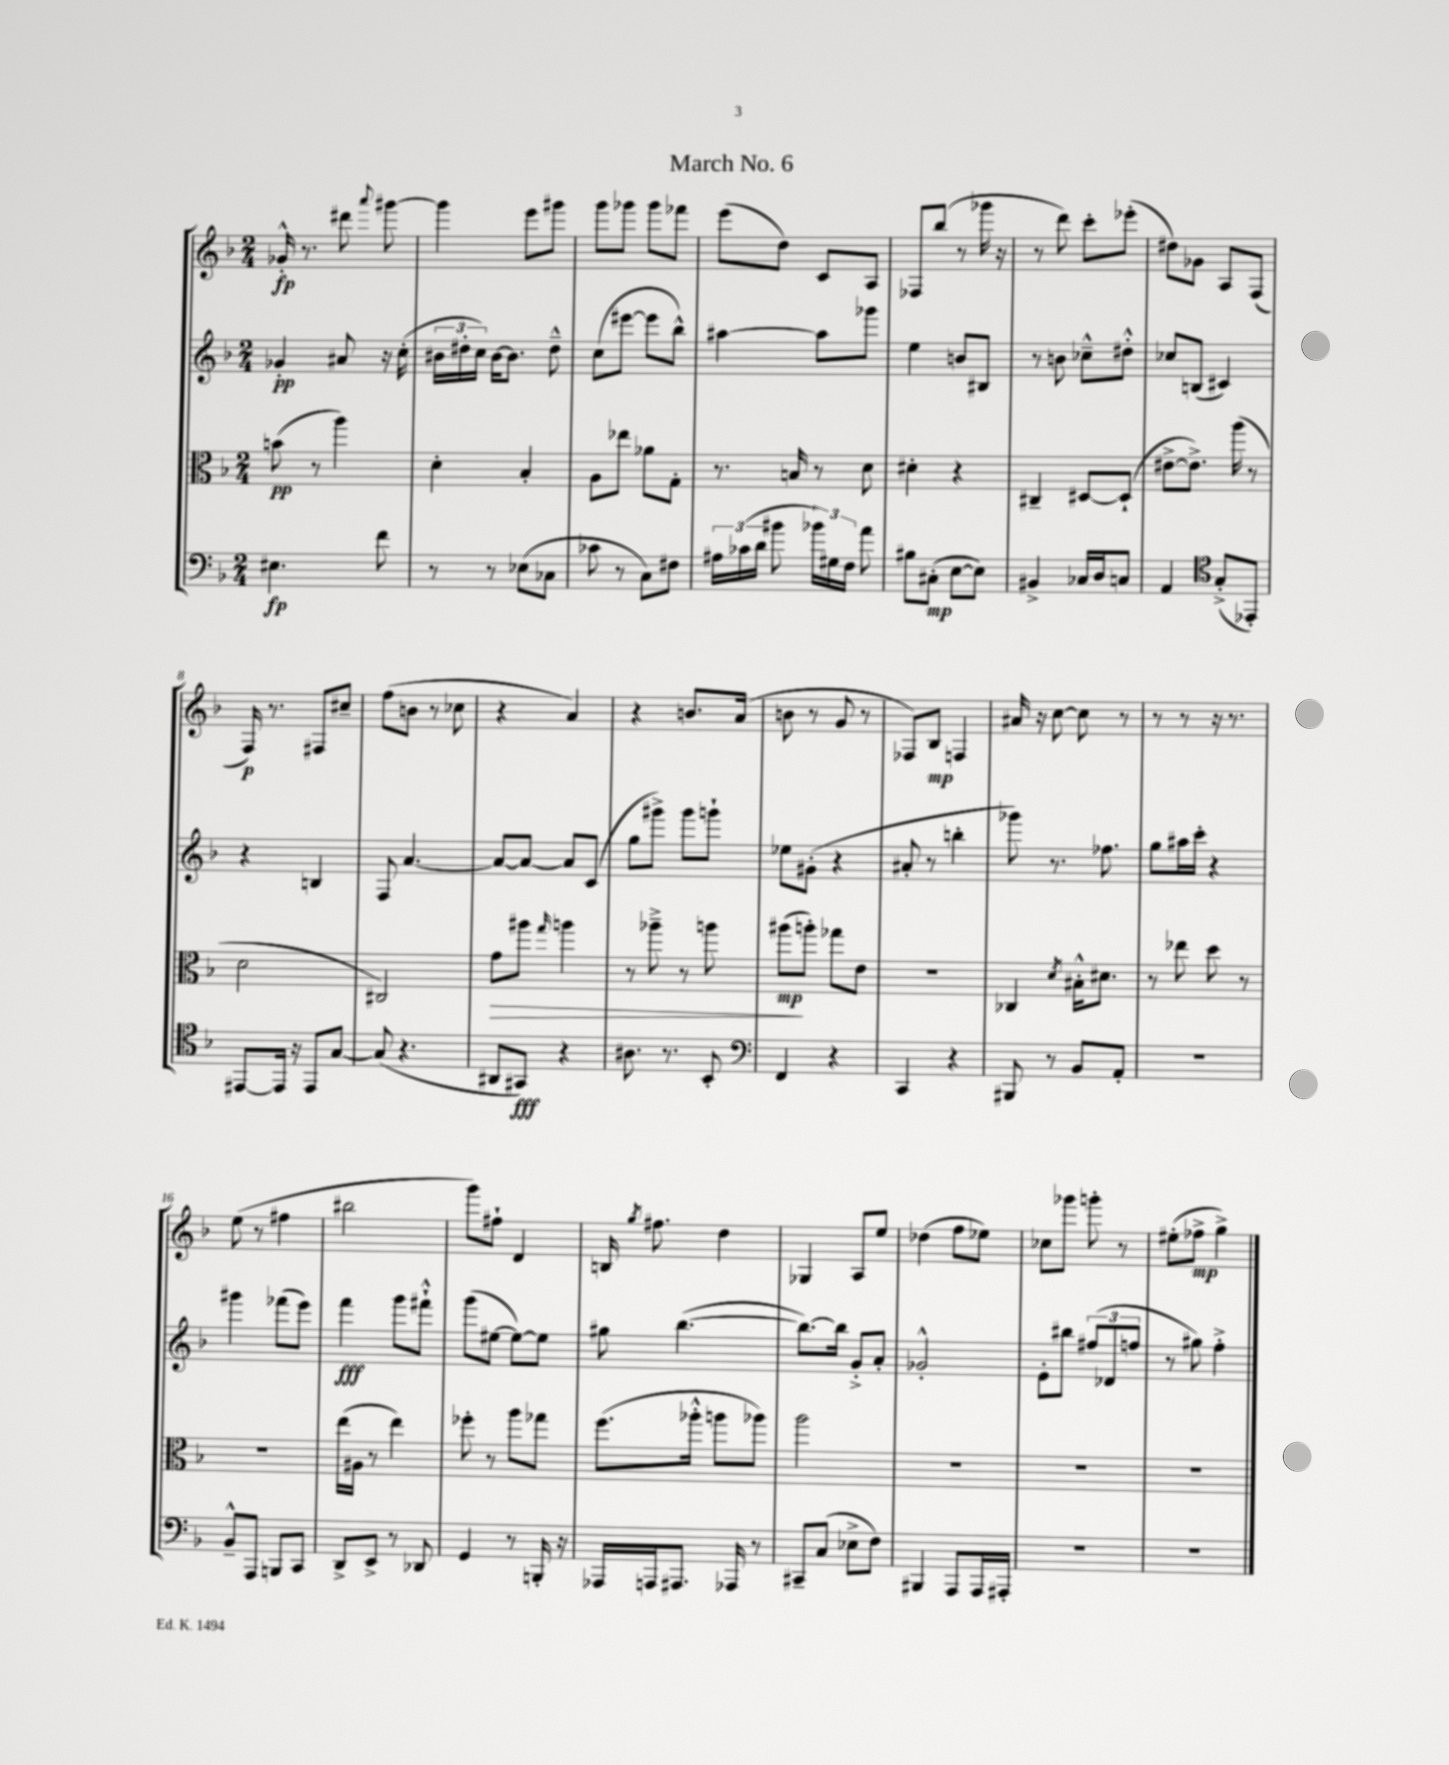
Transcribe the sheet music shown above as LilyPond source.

\header { title = "March No. 6" }
<<
\new StaffGroup <<
\new Staff = "s0" {
    \clef treble \key f \major \numericTimeSignature \time 2/4
    \autoBeamOff ges'16-.-^\fp r8. dis'''8 \appoggiatura { a'''8 } gis'''8~ |
    gis'''4 e'''8[ gis'''8] |
    g'''8[ ges'''8] ges'''8[ fes'''8] |
    e'''8[( d''8]) c'8[ a8] |
    fes8[ bes''8]( r8 ges'''16 r16 |
    r8 d'''8) c'''8[-. ees'''8]-.( |
    dis''8[) ges'8] a8[ f8]( |
    f16\p) r8. fis8[ cis''8]-- |
    f''8[( b'8] r8 ces''8 |
    r4 a'4) |
    r4 b'8.[ a'16]( |
    b'8 r8 g'8 r8 |
    fes8[) bes8]\mp f4 |
    ais'16 r16 c''8~ c''8 r8 |
    r8 r8 r16 r8. |
    e''8( r8 fis''4 |
    bis''2 |
    g'''8[) fis''8]-! d'4 |
    b16 \acciaccatura { g''8 } fis''8. d''4 |
    ges4 a8[ e''8] |
    des''4( f''8[ ees''8]) |
    ces''8[ ges'''8] g'''8-. r8 |
    eis''8[-.( fes''8]->\mp g''4->) \bar "|." |
}
\new Staff = "s1" {
    \clef treble \key f \major \numericTimeSignature \time 2/4
    \autoBeamOff ges'4-.\pp ais'8 r16 c''16-.( |
    \tuplet 3/2 { bis'16[ dis''16-. c''16]) } bis'16[~ bis'8.] dis''8---^ |
    c''8[( eis'''8]~ eis'''8[ bes''8]-^) |
    ais''4~ ais''8[ ges'''8] |
    e''4 b'8[ bis8] |
    r8 b'8 ces''8[---^ dis''8]-.-^ |
    ces''8[ b8]( cis'4) |
    r4 b4 |
    f8 a'4.~ |
    a'8[~ a'8]~ a'8[ c'8]( |
    g''8[ gis'''8]->) gis'''8[ g'''8]-! |
    ees''8[ gis'8]-.( r4 |
    ais'8-. r8 b''4-. |
    ges'''8) r8. fes''8. |
    g''8[ ais''16 c'''16]-. r4 |
    gis'''4 fes'''8[( e'''8]) |
    f'''4\fff g'''8[ fis'''8]-!-^ |
    g'''8[( eis''8]~ eis''8[~) eis''8] |
    gis''8 bes''4.~( |
    bes''8.[~) bes''16] g'8[-.-> a'8]-. |
    ges'2-.-^ |
    e'8[-. bis''8] \tuplet 3/2 { fis''8[( des'8 f''8] } |
    r8 gis''8) f''4-.-> \bar "|." |
}
\new Staff = "s2" {
    \clef alto \key f \major \numericTimeSignature \time 2/4
    \autoBeamOff b'8\pp( r8 a''4) |
    d'4-. bes4-. |
    a8[ ees''8] aes'8[ g8]-. |
    r8. b16 r8 d'8 |
    dis'4-. r4 |
    cis4-- dis8[~ dis8]-!( |
    eis'8[~-> eis'8.]->) a''16( r8 |
    d'2 |
    cis2) |
    g'8[\> ais''8] \grace { g''16 } a''4 |
    r8 aes''8---> r8 a''8 |
    ais''8[\mp\!( a''8]-.) ges''8[ e'8] |
    R2 |
    ces4 \acciaccatura { d'8 } bis16[-.-^ dis'8.] |
    r8 ees''8 d''8 r8 |
    R2 |
    e''16[( ais16] r8 e''4) |
    fes''8-. r8 a''8[ ges''8] |
    f''8.[( aes''16]-.-^ a''8[ aes''8]) |
    a''2 |
    R2 |
    R2 |
    R2 \bar "|." |
}
\new Staff = "s3" {
    \clef bass \key f \major \numericTimeSignature \time 2/4
    \autoBeamOff eis4.\fp f'8 |
    r8 r8 ees8[( ces8] |
    ces'8 r8 c8[) fis8] |
    \tuplet 3/2 { ais16[ ces'16( d'16] } bis'8 \tuplet 3/2 { bes'16[) gis16 f16] } a'8 |
    bis8[ cis8]-.\mp( e8[~ e8]) |
    bis,4-> ces16[ d16 c8] |
    a,4 \clef tenor g8[-.->( ees,8]-.) |
    eis,8[~ eis,16] r16 eis,8[ g8]~ |
    g8( r4. |
    ais,8[ gis,8]\fff) r4 |
    ais8. r8. bes,8-. |
    \clef bass f,4 r4 |
    c,4 r4 |
    bis,,8 r8 bes,8[ a,8]-. |
    r2 |
    bes,8[---^ a,,8] b,,8[ c,8] |
    d,8[-> e,8]-> r8 des,8 |
    g,4 r8 b,,16-. r16 |
    aes,,16[ a,,16 ais,,8.] aes,,16 r8 |
    cis,8[-- c8]( ees8[-> f8]) |
    bis,,4 a,,8[ a,,16 ais,,16]-. |
    R2 |
    R2 \bar "|." |
}
>>
>>
